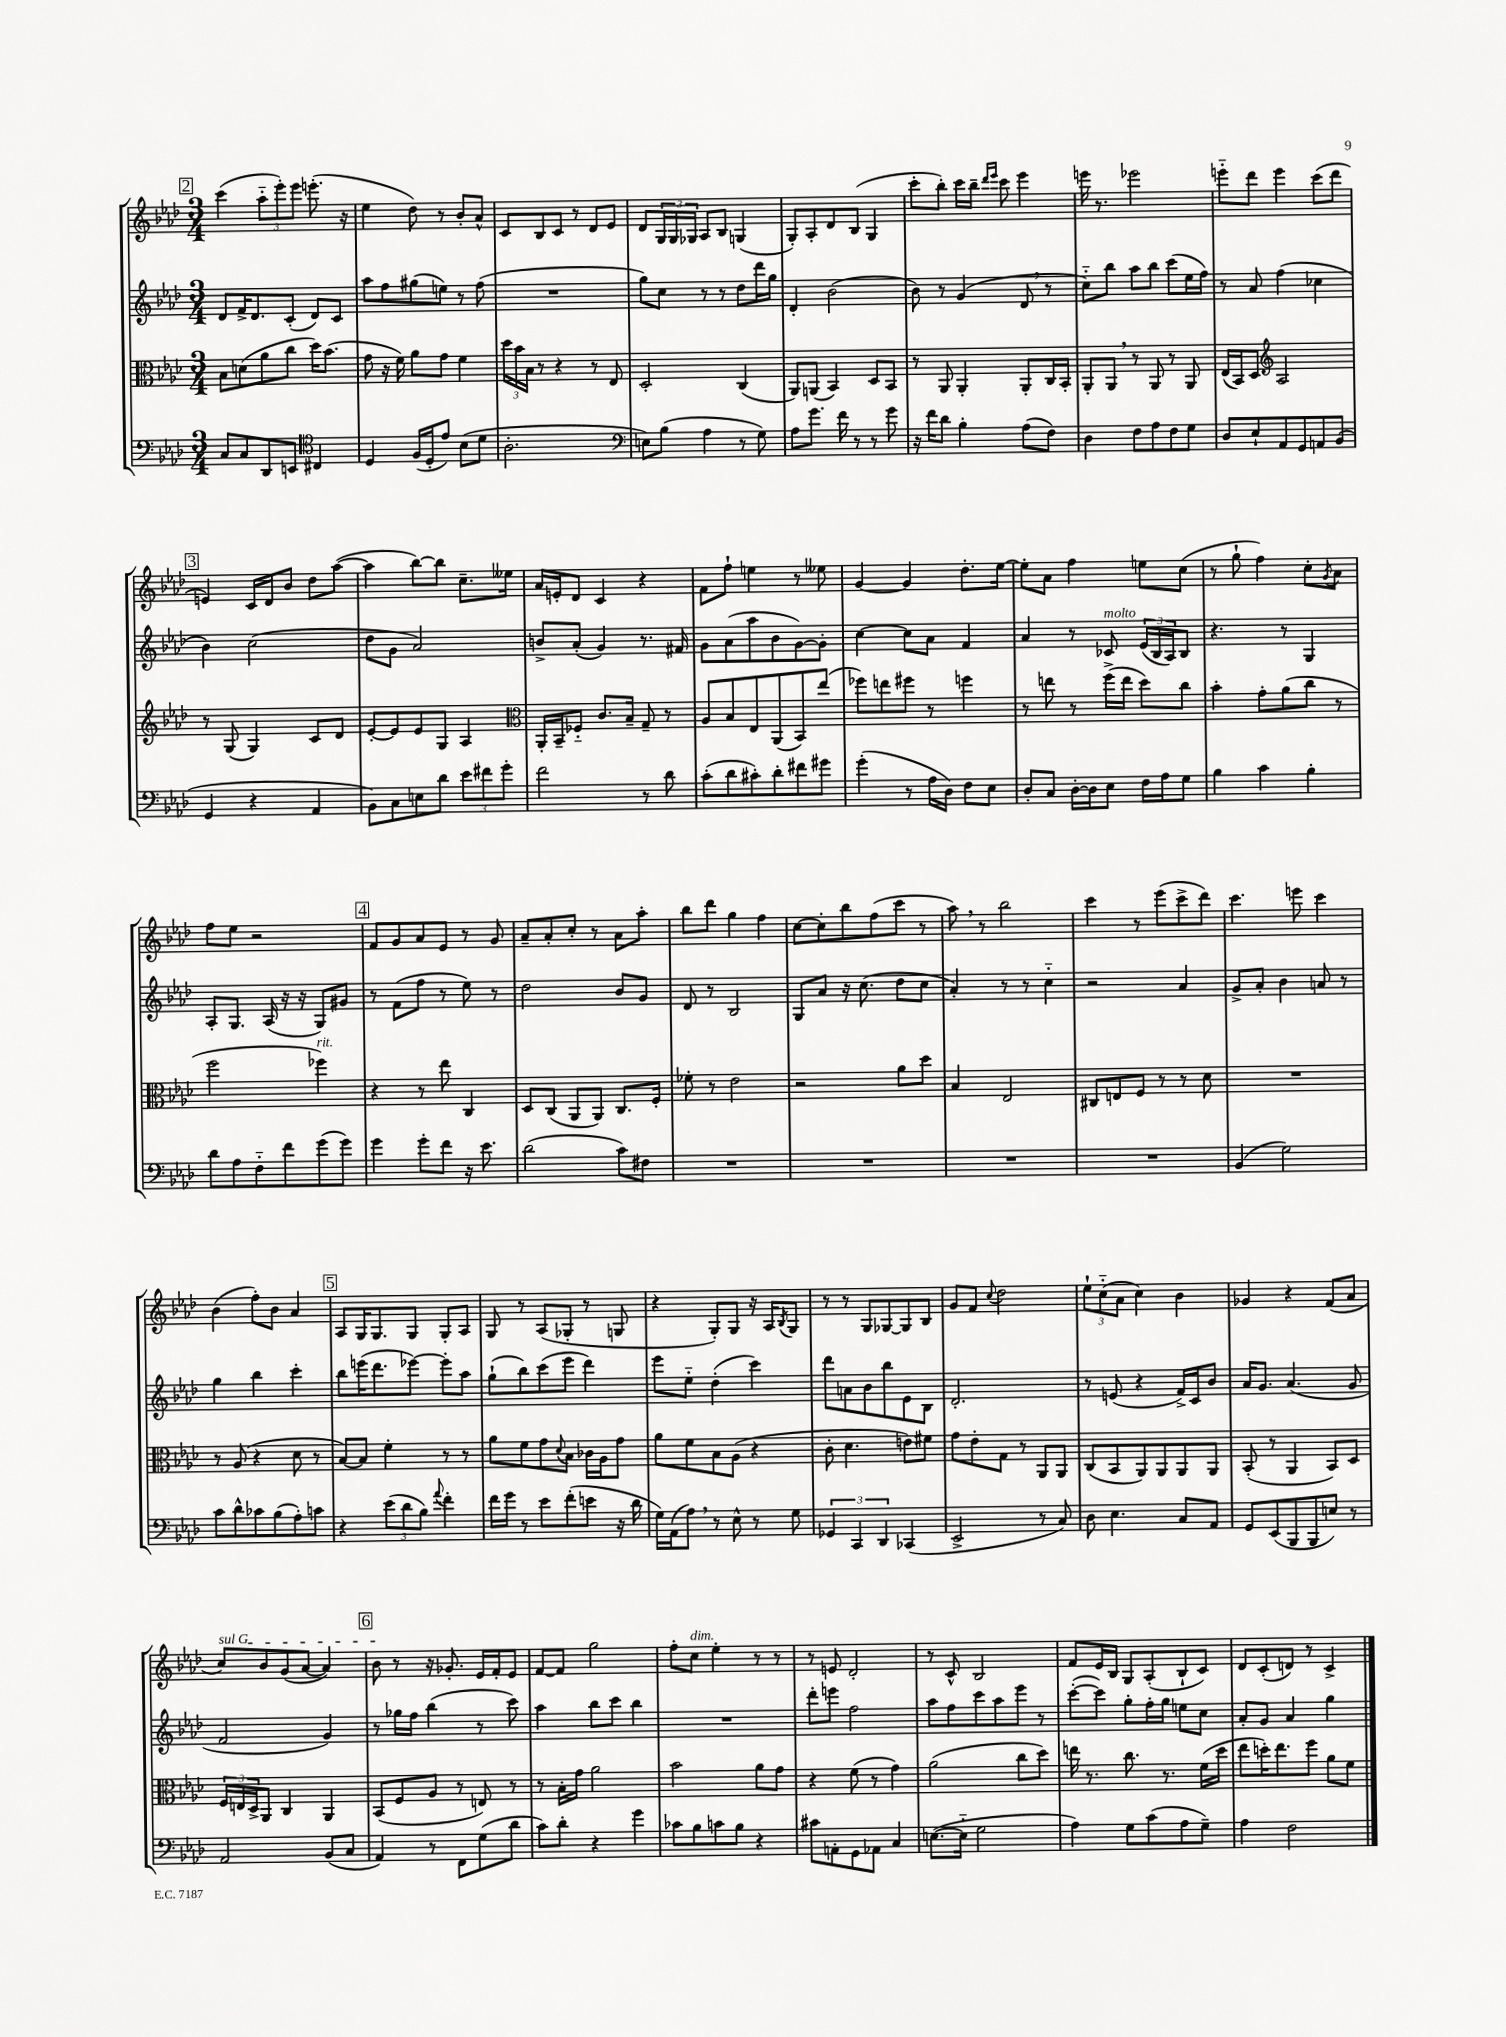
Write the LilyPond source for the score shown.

<<
\new StaffGroup <<
\new Staff = "s0" {
    \clef treble \key aes \major \numericTimeSignature \time 3/4
    \mark \markup { \box "2" } c'''4( \tuplet 3/2 { aes''8-_ ees'''8-.) ees'''8 } e'''8.-.( r16 |
    ees''4 des''8) r8 bes'8-. aes'8-^ |
    c'8 bes8 c'8 r8 des'8 ees'8 |
    des'8 \tuplet 3/2 { g16 g16 ges16 } aes8 bes8 g4( |
    g8-.) aes8-. des'8 bes8( g4 |
    c'''8-. bes''8-.) c'''16 bes''16-- \grace { des'''16 ees'''16 } c'''8 ees'''4 |
    e'''16 r8. ees'''2 |
    e'''8-_ des'''8 e'''4 c'''8( des'''8 |
    \mark \markup { \box "3" } e'4) c'16 des'16 bes'8 des''8 aes''8~( |
    aes''4 bes''8~) bes''8 c''8.-- eeses''16 |
    aes'16 e'16-. des'8 c'4 r4 |
    f'8 f''8-! e''4 r8 eeses''8 |
    g'4~ g'4 des''8.-. ees''16~ |
    ees''8-. aes'8 f''4 e''8 c''8( |
    r8 g''8-! f''4) c''8-. \acciaccatura { g'8 } aes'8 |
    f''8 ees''8 r2 |
    \mark \markup { \box "4" } f'8 g'8 aes'8 ees'8 r8 g'8 |
    aes'8-- aes'8-. c''8-. r8 aes'8 aes''8-. |
    bes''8 des'''8 g''4 f''4 |
    c''8~ c''8-. bes''8 f''8( c'''8 r8 |
    aes''8) \breathe r8 bes''2 |
    c'''4 r8 ees'''8( c'''8-> des'''8) |
    c'''4. e'''8 c'''4 |
    bes'4( f''8-.) bes'8 aes'4 |
    \mark \markup { \box "5" } aes8 g16 g8. g8 g8-. aes8 |
    g8 r8 aes8( ges8-. r8 g8 |
    r4 g8-.) g8 r16 aes16 \acciaccatura { bes8 } g8 |
    r8 r8 g8 ges8~ ges8 bes8 |
    g'8 f'8 \appoggiatura { c''8 } des''2 |
    \tuplet 3/2 { ees''8-! c''8-_( aes'8 } c''4) bes'4 |
    ges'4 r4 f'8( aes'8 |
    \once \override TextSpanner.bound-details.left.text = \markup { \italic "sul G" } c''8\startTextSpan) bes'8 g'8( aes'8~ aes'4) |
    \mark \markup { \box "6" } bes'8\stopTextSpan r8 r16 ges'8.-. ees'16 f'16-. ees'8 |
    f'8~ f'8 g''2 |
    f''8-. c''8^\markup { \italic "dim." } ees''4-. r8 r8 |
    r8 e'8 des'2-. |
    r8 c'8-^ bes2 |
    f'8 ees'16 bes16 g8 aes8-.( bes8-! c'8) |
    des'8 c'8-.( d'8) r8 c'4-> \bar "|." |
}
\new Staff = "s1" {
    \clef treble \key aes \major \numericTimeSignature \time 3/4
    \mark \markup { \box "2" } des'8 f'16-> des'8. c'8-.( des'8) c'8 |
    aes''8 f''8 gis''8( e''8) r8 f''8( |
    R2. |
    g''8) c''8 r8 r8 des''8 des'''16 g''16 |
    des'4-. bes'2( |
    bes'8) r8 g'4( des'8 \breathe r8 |
    c''8-_) bes''8 aes''8 bes''8 c'''8( ees''16 f''16) |
    r8 aes'8 f''4( ces''4 |
    \mark \markup { \box "3" } bes'4) c''2( |
    des''8 g'8 aes'2) |
    b'8-> aes'8-.( g'4) r8. fis'16 |
    g'8 aes'8( aes''8 bes'8 g'8~) g'8-. |
    c''4~ c''8 aes'8 f'4 |
    aes'4 r8 ces'8^\markup { \italic "molto" } \tuplet 3/2 { ees'16( bes16 aes16) } bes8 |
    r4. r8 g4 |
    aes8-. g8. aes16( r16 r16 g8) gis'8 |
    \mark \markup { \box "4" } r8 f'8( f''8 r8 ees''8) r8 |
    des''2 bes'8 g'8 |
    des'8 r8 bes2 |
    g8 aes'8 r16 c''8.( des''8 c''8 |
    aes'4-.) r8 r8 c''4-_ |
    r2 aes'4 |
    g'8-> aes'8-. bes'4 a'8 r8 |
    g''4 bes''4 c'''4-. |
    \mark \markup { \box "5" } bes''8 e'''16( des'''8. ees'''8~) ees'''8-. aes''8 |
    g''8-!( bes''8) c'''8( ees'''8 des'''4) |
    ees'''8 ees''8-_ des''4-.( c'''4) |
    des'''8 a'8 bes'8 bes''8 ees'8 bes8 |
    des'2.-. |
    r8 e'8( r4 f'16->) c'16 bes'8 |
    aes'16 g'8. aes'4.( g'8 |
    f'2 g'4) |
    \mark \markup { \box "6" } r8 ges''16 f''16 bes''4( r8 c'''8) |
    aes''4 bes''8 c'''8 bes''4 |
    R2. |
    des'''8-. e'''8 f''2 |
    aes''8 f''8 c'''8 aes''8 ees'''8 r8 |
    c'''8~-.( c'''8) g''8-. f''16-. g''16 e''8 c''8 |
    aes'8-. g'8 aes'4 g''4 \bar "|." |
}
\new Staff = "s2" {
    \clef alto \key aes \major \numericTimeSignature \time 3/4
    \mark \markup { \box "2" } bes8 d'8( aes'8 c''8 des''16) bes'8.( |
    g'8 r16 f'16) aes'8 g'8 f'4 |
    \tuplet 3/2 { des''16 bes'16 bes16 } r8 r4 r8 ees8 |
    des2-. c4( |
    aes,8) a,8( bes,4) des8 bes,8 |
    r8 aes,8 aes,4-. aes,8-. c16 bes,16-. |
    aes,8-. aes,8 \breathe r8 aes,8 r8 aes,8 |
    ees16( bes,16) des8 \clef treble aes2 |
    \mark \markup { \box "3" } r8 g8( g4) c'8 des'8 |
    ees'8~-. ees'8 ees'8 g8 aes4 |
    \clef alto aes,16-. bes,16-- fes8-_ c'8. bes16-- g8-- r8 |
    aes8 bes8 ees8 aes,8( bes,8) ees''8( |
    fes''8) e''8 fis''8 r8 f''4 |
    r8 e''8 r8 f''16->( e''16 des''8) c''8 |
    bes'4-. g'8-. aes'8( c''8 r8 |
    f''2 fes''4^\markup { \italic "rit." }) |
    \mark \markup { \box "4" } r4 r8 ees''8 c4 |
    des8 c8( aes,8 aes,8) c8. f16-. |
    fes'8-. r8 ees'2 |
    r2 aes'8 des''8 |
    bes4 ees2 |
    cis8 e8 f8 r8 r8 des'8 |
    R2. |
    r8 aes8( r4 des'8 r8 |
    \mark \markup { \box "5" } bes8~) bes8 f'4-. r8 r8 |
    aes'8 f'8 g'8 \appoggiatura { des'8 } bes8 ces'16 aes16 g'8 |
    aes'8 f'8 bes8 aes8( r4 |
    c'8-. des'4. e'8) fis'8 |
    g'8 ees'8-. g8 r8 aes,8 aes,8 |
    c8( bes,8 aes,8) aes,8 aes,8 aes,8 |
    bes,8-.( r8 aes,4 bes,8) des8 |
    \tuplet 3/2 { f16 e16 des16-> } aes,8 c4 aes,4 |
    \mark \markup { \box "6" } bes,8( f8 aes8 r8 e8) r8 |
    r8 bes16-. g'16 aes'2 |
    bes'2 aes'8 g'8 |
    r4 f'8( r8 g'4) |
    aes'2( c''8 des''8) |
    e''16 r8. c''8. r8. f'16( des''16 |
    ees''8 d''16-.) ees''8. f''8 aes'8 f'8 \bar "|." |
}
\new Staff = "s3" {
    \clef bass \key aes \major \numericTimeSignature \time 3/4
    \mark \markup { \box "2" } c8 c8 des,8 e,8 \clef tenor cis4 |
    des4 f16( des16-. ees'8) bes8( des'8 |
    aes2.-. |
    \clef bass e8) bes8( aes4 r8 g8) |
    aes8 g'8. f'16 r8 r8 g'8 |
    r16 f'16 des'8 bes4-. aes8( f8) |
    des4 f8 aes8 f8 g8 |
    des8 ees8-! aes,8 g,8 a,8 bes,8( |
    \mark \markup { \box "3" } g,4 r4 aes,4 |
    bes,8) c8 e8 des'8 \tuplet 3/2 { ees'8 fis'8 g'8-. } |
    f'2 r8 des'8 |
    c'8-.( des'8 cis'8-.) des'8-. fis'8 gis'8 |
    g'4-.( r8 aes16 des16) f8 ees8 |
    des8-. c8 des16~-. des16 ees8 f16 aes16 g8 |
    bes4 c'4 bes4-. |
    des'8 aes8 f8-_ f'8 g'8( g'8) |
    \mark \markup { \box "4" } g'4 g'8-. f'8 r16 ees'8. |
    des'2( c'8) fis8 |
    R2. |
    R2. |
    R2. |
    R2. |
    bes,4( g2) |
    c'8 des'8-^ ces'8 bes8( aes8-.) c'8 |
    \mark \markup { \box "5" } r4 \tuplet 3/2 { ees'8( des'8 bes8) } \appoggiatura { aes'8 } f'4-. |
    f'16 g'16 r8 ees'8 f'8-.( e'8 r16 des'16 |
    g16) aes,16( aes8) \breathe r8 ees8-^ r8 g8 |
    \tuplet 3/2 { ges,4 c,4 des,4 } ces,4( |
    ees,2-> r8 c8) |
    des8 ees4. c8 aes,8 |
    g,8 ees,8( bes,,8 bes,,8 e8) r8 |
    aes,2 bes,8( c8 |
    \mark \markup { \box "6" } aes,4) r8 f,8 g8( des'8 |
    c'8) des'8-. r4 g'4 |
    ces'8 bes8 c'8 bes8 r4 |
    cis'8 a,8-. g,8 aes,8 c4 |
    e8.~( e16-_ g2 |
    aes4) g8 c'8( aes8 g8--) |
    aes4 f2 \bar "|." |
}
>>
>>
\layout { \context { \Score \remove "Bar_number_engraver" } }
